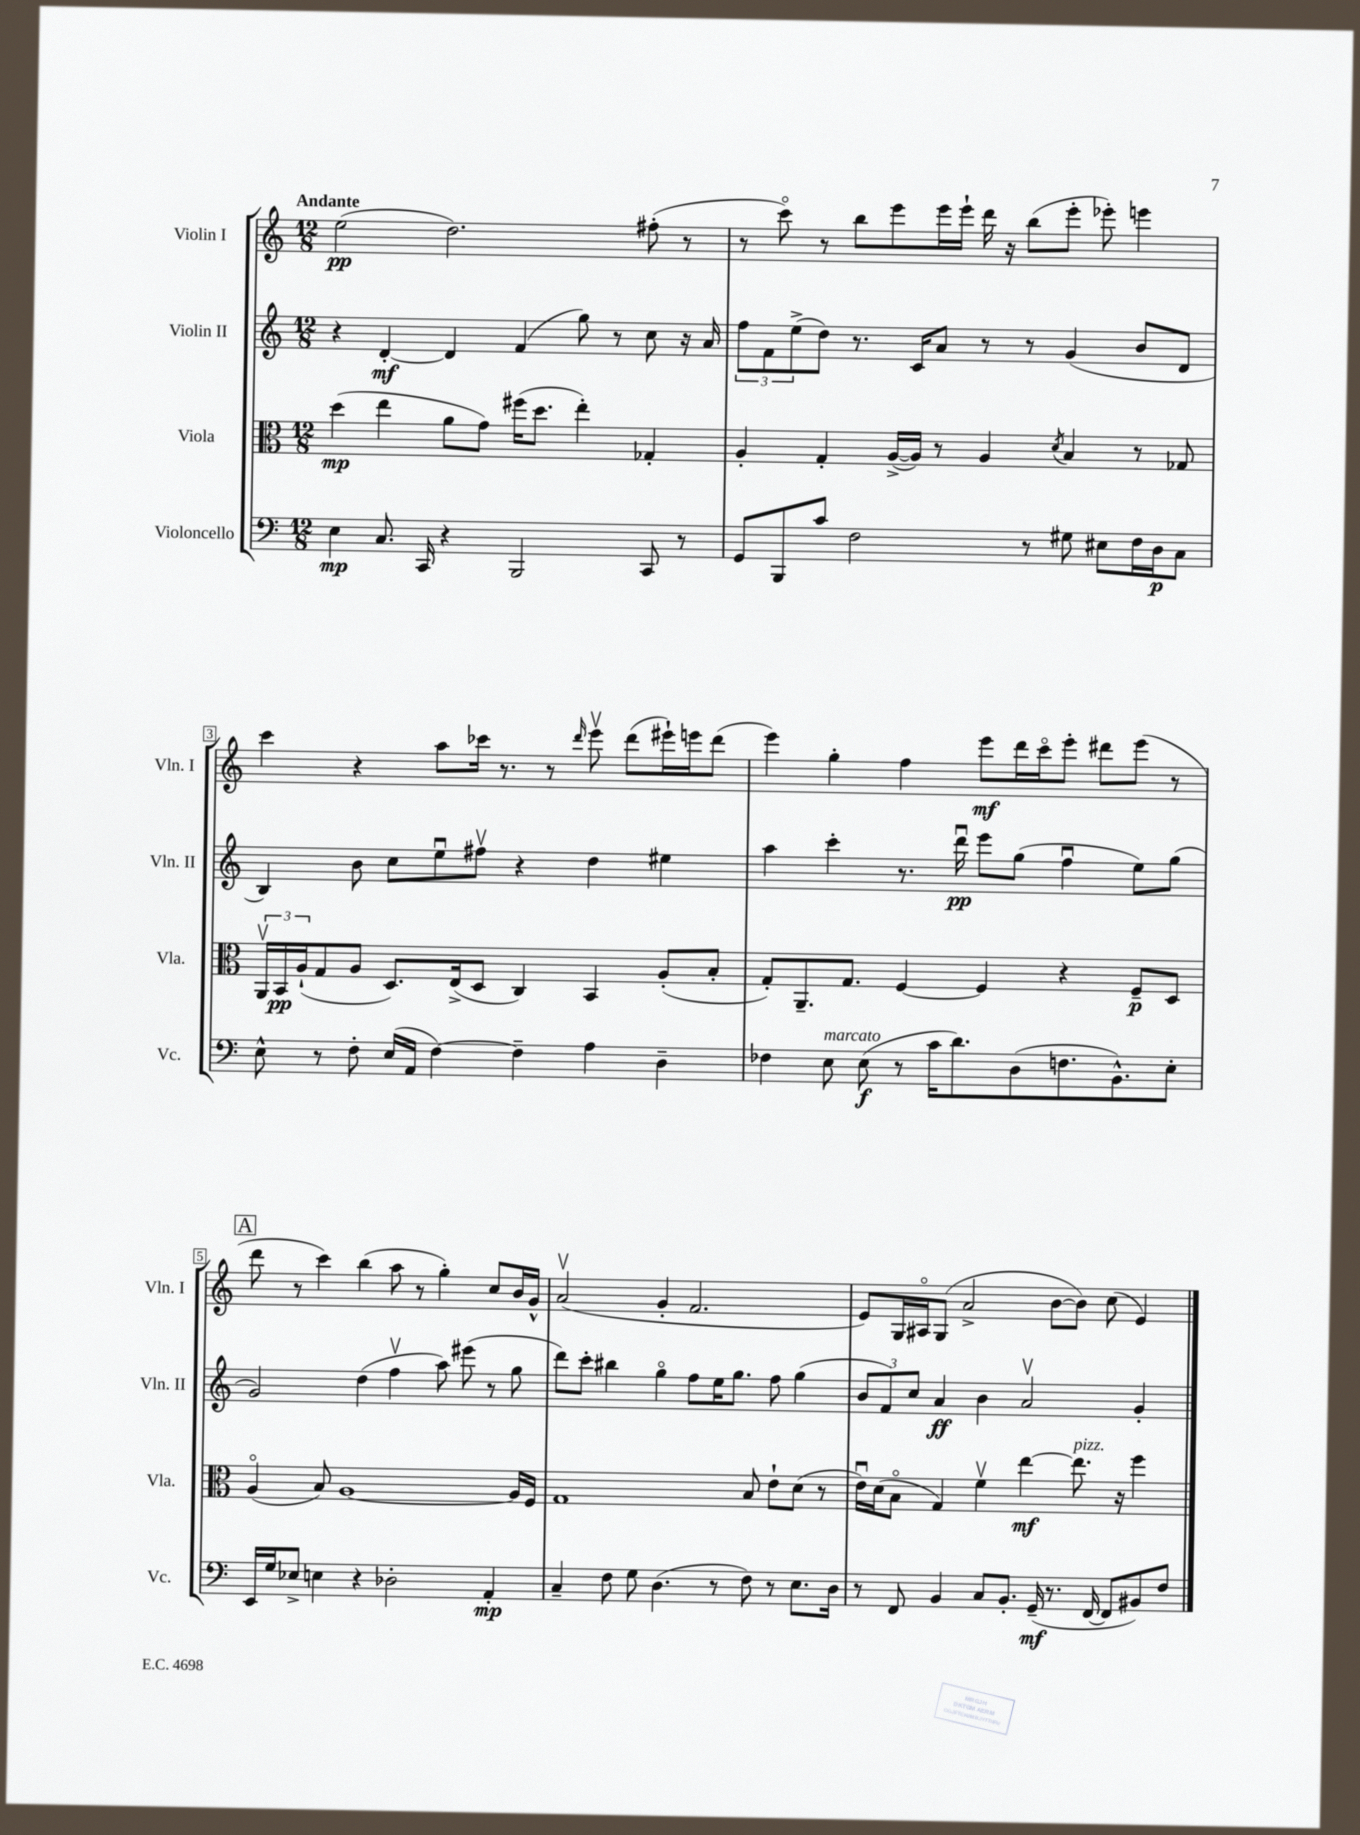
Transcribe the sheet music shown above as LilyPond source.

<<
\new StaffGroup <<
\new Staff = "s0" \with { instrumentName = "Violin I" shortInstrumentName = "Vln. I" } {
    \clef treble \key c \major \numericTimeSignature \time 12/8 \tempo "Andante"
    e''2\pp( d''2.) fis''8-.( r8 |
    r8 c'''8\flageolet) r8 b''8 e'''8 e'''16 e'''16-! d'''16 r16 b''8( e'''8-. ees'''8-.) e'''4 |
    c'''4 r4 a''8 ces'''16 r8. r8 \grace { d'''16 } e'''8\upbow d'''8( eis'''16-!) e'''16 d'''8( |
    e'''4) g''4-. f''4 e'''8\mf d'''16 c'''16\flageolet e'''8-. dis'''8 e'''8( r8 |
    \mark \markup { \box "A" } d'''8 r8 c'''4) b''4( a''8 r8 g''4-.) c''8 b'16 g'16-^ |
    a'2\upbow( g'4-. f'2. |
    e'8) g16 ais16\flageolet g8( a'2-> b'8~ b'8) c''8( e'4) \bar "|." |
}
\new Staff = "s1" \with { instrumentName = "Violin II" shortInstrumentName = "Vln. II" } {
    \clef treble \key c \major \numericTimeSignature \time 12/8
    r4 d'4~-.\mf d'4 f'4( g''8) r8 c''8 r16 a'16 |
    \tuplet 3/2 { f''8 f'8 e''8->( } d''8) r8. c'16 a'8 r8 r8 g'4( b'8 d'8 |
    b4) b'8 c''8 e''8\downbow fis''8\upbow r4 d''4 eis''4 |
    a''4 c'''4-. r8. d'''16\downbow\pp e'''8 g''8( f''4\downbow e''8) g''8( |
    \mark \markup { \box "A" } g'2) d''4( f''4\upbow a''8) eis'''8( r8 g''8 |
    d'''8) c'''8-. bis''4 g''4\flageolet f''8 e''16 g''8. f''8 g''4( |
    \tuplet 3/2 { b'8 f'8) c''8 } a'4\ff b'4 a'2\upbow g'4-. \bar "|." |
}
\new Staff = "s2" \with { instrumentName = "Viola" shortInstrumentName = "Vla." } {
    \clef alto \key c \major \numericTimeSignature \time 12/8
    d''4\mp( e''4 a'8 g'8) fis''16( d''8. e''4-.) ges4-. |
    a4-. g4-. a16~->( a16) r8 a4 \acciaccatura { d'8 } b4 r8 ges8 |
    \tuplet 3/2 { a,16\upbow b,16\pp a16-!( } g8 a8 d8.) e16->( d8 c4) b,4 a8-.( b8-. |
    g8-.) a,8.-- g8. f4~ f4 r4 f8--\p d8 |
    \mark \markup { \box "A" } a4\flageolet( b8) a1~ a16 f16 |
    g1 b8 e'8-! d'8( r8 |
    e'16\downbow) d'16( b8\flageolet g4) f'4\upbow e''4~\mf e''8.^\markup { \italic "pizz." } r16 f''4 \bar "|." |
}
\new Staff = "s3" \with { instrumentName = "Violoncello" shortInstrumentName = "Vc." } {
    \clef bass \key c \major \numericTimeSignature \time 12/8
    e4\mp c8. c,16 r4 b,,2 c,8 r8 |
    g,8 b,,8 c'8 f2 r8 gis8 eis8 f16 d16\p c8 |
    e8-^ r8 f8-. e16( a,16 f4~) f4-- a4 d4-- |
    fes4 e8^\markup { \italic "marcato" } e8\f( r8 c'16 d'8.) d8( f8. b,8.-^) e8-. |
    \mark \markup { \box "A" } e,16 g16 ees8-> e4 r4 des2-. a,4-.\mp |
    c4-- f8 g8 d4.( r8 f8) r8 e8. d16 |
    r8 f,8 b,4 c8 b,8.-. g,16--\mf( r8. f,16~ f,8 bis,8) f8 \bar "|." |
}
>>
>>
\layout { \context { \Score \override BarNumber.stencil = #(make-stencil-boxer 0.1 0.3 ly:text-interface::print) } }
